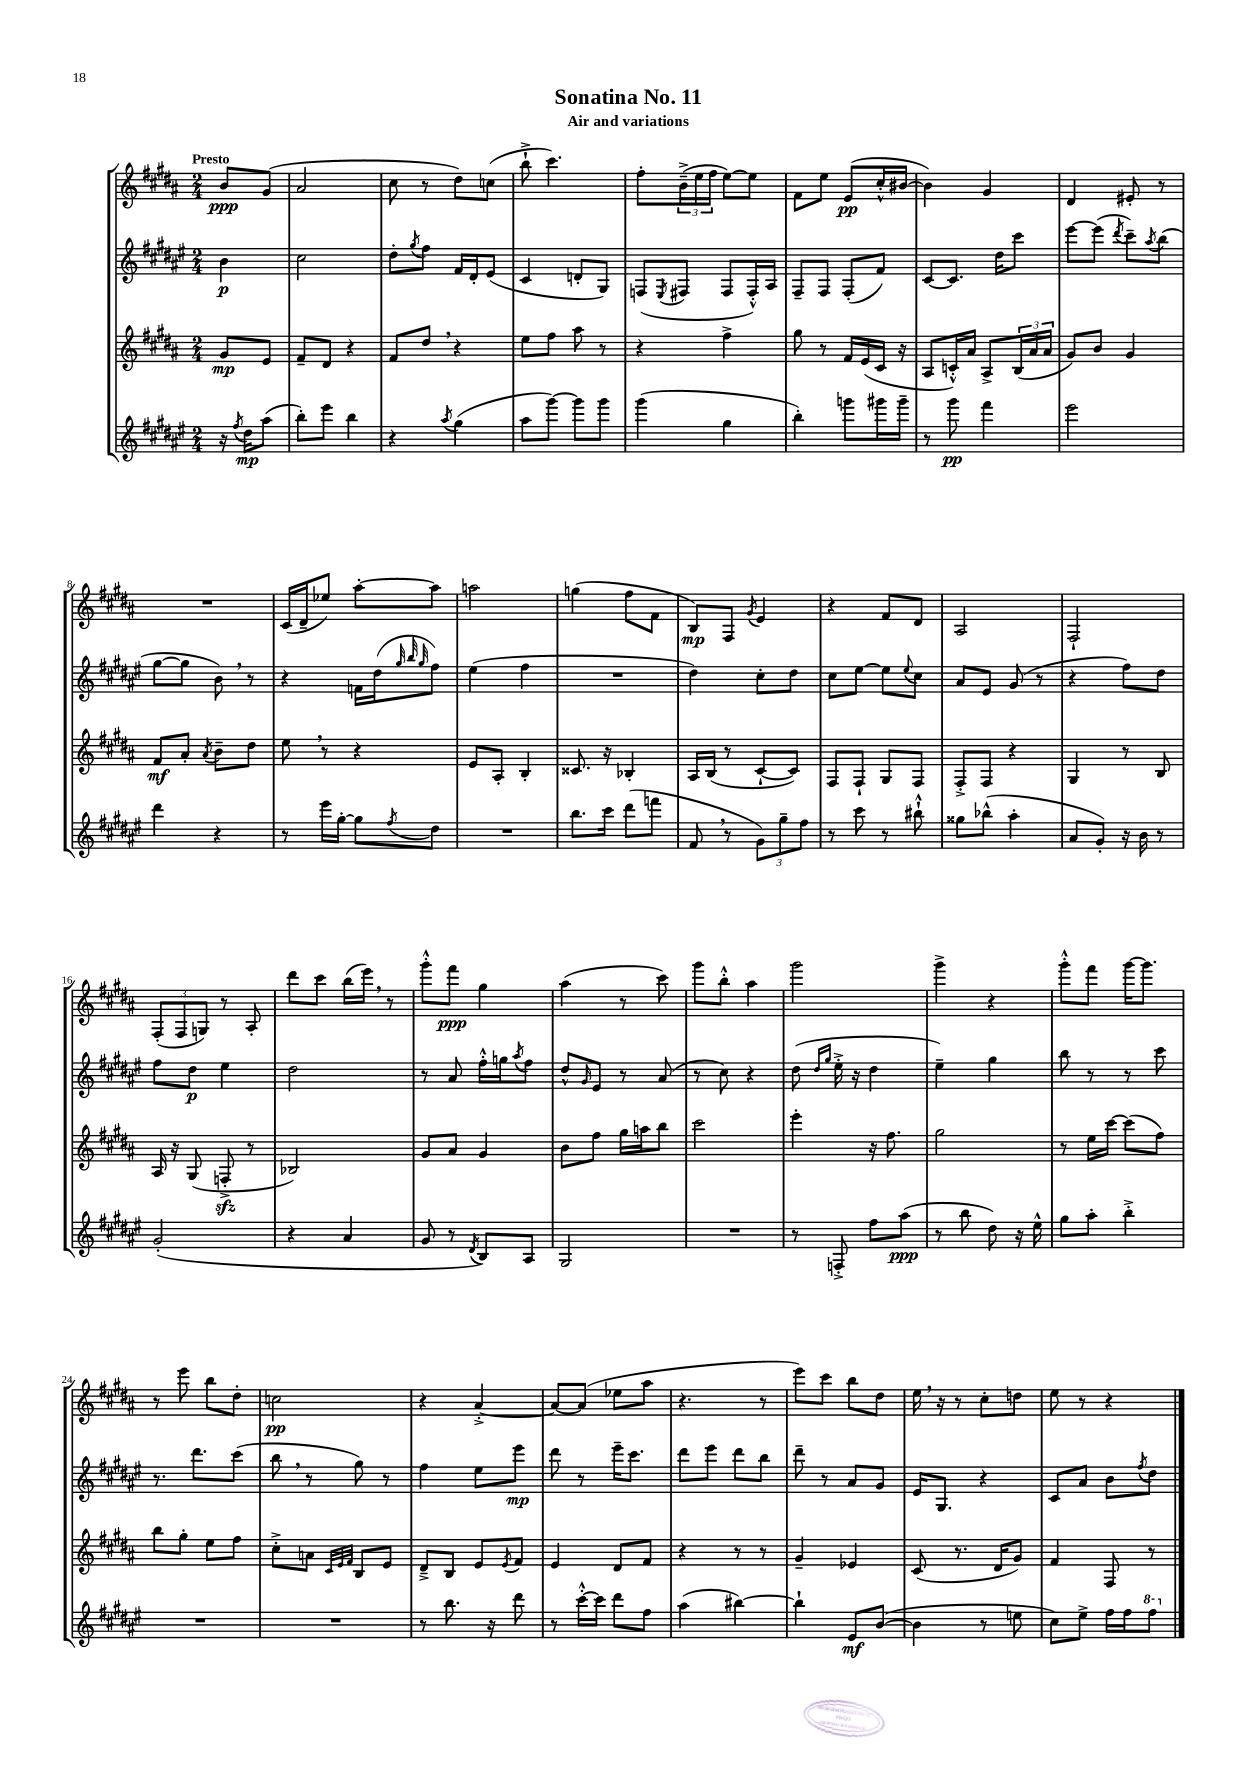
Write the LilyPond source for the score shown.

\header { title = "Sonatina No. 11" subtitle = "Air and variations" }
<<
\new StaffGroup <<
\new Staff = "s0" {
    \clef treble \key b \major \numericTimeSignature \time 2/4 \partial 4 \tempo "Presto"
    b'8\ppp gis'8( |
    ais'2 |
    cis''8 r8 dis''8) c''8( |
    b''8-!-> cis'''4.) |
    fis''8-. \tuplet 3/2 { b'16--->( e''16 fis''16 } e''8~) e''8 |
    fis'8 e''8 e'8\pp( cis''16-.-^ bis'16~ |
    bis'4) gis'4 |
    dis'4 eis'8-. r8 |
    R2 |
    cis'16( dis'16-- ees''8) ais''8~-. ais''8 |
    a''2 |
    g''4( fis''8 fis'8 |
    b8\mp) fis8 \acciaccatura { gis'8 } e'4 |
    r4 fis'8 dis'8 |
    ais2 |
    fis2-! |
    \tuplet 3/2 { fis8-.( fis8 g8) } r8 ais8-. |
    dis'''8 cis'''8 b''16( e'''16) \breathe r8 |
    gis'''8-.-^ fis'''8\ppp gis''4 |
    ais''4( r8 cis'''8) |
    gis'''8 b''8-.-^ ais''4 |
    gis'''2 |
    gis'''4-> r4 |
    gis'''8-.-^ fis'''8 gis'''16~ gis'''8. |
    r8 e'''8 b''8 dis''8-. |
    c''2\pp |
    r4 ais'4~-.-> |
    ais'8~ ais'8( ees''8 ais''8 |
    r4. r8 |
    e'''8) cis'''8 b''8 dis''8 |
    e''16 \breathe r16 r8 cis''8-. d''8 |
    e''8 r8 r4 \bar "|." |
}
\new Staff = "s1" {
    \clef treble \key fis \major \numericTimeSignature \time 2/4 \partial 4
    b'4\p |
    cis''2 |
    dis''8-. \acciaccatura { gis''8 } fis''8 fis'16 dis'16-. eis'8( |
    cis'4 d'8-. gis8) |
    f8( \acciaccatura { eis8 } fis8 fis8 fis16-.-^) ais16 |
    fis8-- fis8 fis8-.( fis'8) |
    cis'8~ cis'8. dis''16 cis'''8 |
    eis'''8~ eis'''8( \acciaccatura { dis'''8 } cis'''8--) \acciaccatura { ais''8 } b''8( |
    gis''8~ gis''8 b'8) \breathe r8 |
    r4 f'16 dis''16( \grace { gis''32 b''32 gis''32 } fis''8) |
    eis''4( fis''4 |
    R2 |
    dis''4) cis''8-. dis''8 |
    cis''8 eis''8~ eis''8 \appoggiatura { eis''8 } cis''8 |
    ais'8 eis'8 gis'8( r8 |
    r4 fis''8) dis''8 |
    fis''8 dis''8\p eis''4 |
    dis''2 |
    r8 ais'8 fis''16-.-^ g''16 \acciaccatura { ais''8 } fis''8 |
    dis''8-^ \grace { gis'16 } eis'8 r8 ais'8( |
    r8 cis''8) r4 |
    dis''8( \grace { dis''16 gis''16 } eis''16-.-> r16 dis''4 |
    eis''4--) gis''4 |
    b''8 r8 r8 cis'''8 |
    r8. dis'''8. cis'''8( |
    b''8 \breathe r8 gis''8) r8 |
    fis''4 eis''8 eis'''8\mp |
    dis'''8 r8 eis'''16-- cis'''8. |
    dis'''8 eis'''8 dis'''8 b''8 |
    dis'''8-- r8 ais'8 gis'8 |
    eis'16 gis8. r4 |
    cis'8 ais'8 b'8 \acciaccatura { fis''8 } dis''8 \bar "|." |
}
\new Staff = "s2" {
    \clef treble \key b \major \numericTimeSignature \time 2/4 \partial 4
    gis'8\mp e'8 |
    fis'8-- dis'8 r4 |
    fis'8 dis''8 \breathe r4 |
    e''8 fis''8 ais''8 r8 |
    r4 fis''4-> |
    gis''8 r8 fis'16 e'16( cis'16 r16 |
    ais8 c'16-.-^) ais'16 ais8-> \tuplet 3/2 { b16( ais'16 ais'16 } |
    gis'8) b'8 gis'4 |
    fis'8\mf ais'8-. \acciaccatura { ais'8 } b'8-- dis''8 |
    e''8 \breathe r8 r4 |
    e'8 ais8-. b4-. |
    cisis'8. r16 bes4-. |
    ais16 b16( r8 cis'8~-! cis'8) |
    fis8 fis8-! gis8 fis8 |
    fis8-.-> fis8 r4 |
    gis4 r8 b8 |
    ais16 r16 gis8( f8-.->\sfz r8 |
    bes2) |
    gis'8 ais'8 gis'4 |
    b'8 fis''8 gis''16 a''16 b''8 |
    cis'''2 |
    e'''4-. r16 fis''8. |
    gis''2 |
    r8 e''16 cis'''16~ cis'''8( fis''8) |
    b''8 gis''8-. e''8 fis''8 |
    cis''8-.-> a'8 \grace { cis'32 e'32 fis'32 } b8 e'8 |
    dis'8---> b8 e'8 \acciaccatura { e'8 } fis'8 |
    e'4 dis'8 fis'8 |
    r4 r8 r8 |
    gis'4-- ees'4 |
    cis'8( r8. dis'16 gis'8) |
    fis'4 fis8 r8 \bar "|." |
}
\new Staff = "s3" {
    \clef treble \key fis \major \numericTimeSignature \time 2/4 \partial 4
    r16 \acciaccatura { fis''8 } dis''16\mp ais''8( |
    b''8-.) eis'''8 b''4 |
    r4 \acciaccatura { ais''8 } gis''4( |
    ais''8 gis'''8~) gis'''8 gis'''8 |
    gis'''4( gis''4 |
    b''4-.) g'''8 gis'''16 gis'''16-- |
    r8 gis'''8\pp fis'''4 |
    eis'''2 |
    dis'''4 r4 |
    r8 eis'''16 gis''16~-. gis''8 \acciaccatura { fis''8 } dis''8 |
    R2 |
    b''8. cis'''16 dis'''8( f'''8 |
    fis'8 \breathe r8 \tuplet 3/2 { gis'8) gis''8-- fis''8 } |
    r8 cis'''8 r8 bis''8-!-^ |
    gisis''8 bes''8-^( ais''4-. |
    ais'8 gis'8-.) r16 b'16 r8 |
    gis'2-.( |
    r4 ais'4 |
    gis'8 r8 \acciaccatura { dis'8 } b8) ais8 |
    gis2 |
    R2 |
    r8 f8-.-> fis''8 ais''8\ppp( |
    r8 b''8 dis''8) r16 eis''16-^ |
    gis''8 ais''8-. b''4-.-> |
    R2 |
    R2 |
    r8 b''8. r16 dis'''8 |
    r8 cis'''16~-.-^ cis'''16 dis'''8 fis''8 |
    ais''4( bis''4~) |
    bis''4-! eis'8\mf b'8~( |
    b'4 r8 e''8 |
    cis''8) eis''8-> fis''16 fis''16 \ottava #1 fis'''8 \ottava #0 \bar "|." |
}
>>
>>
